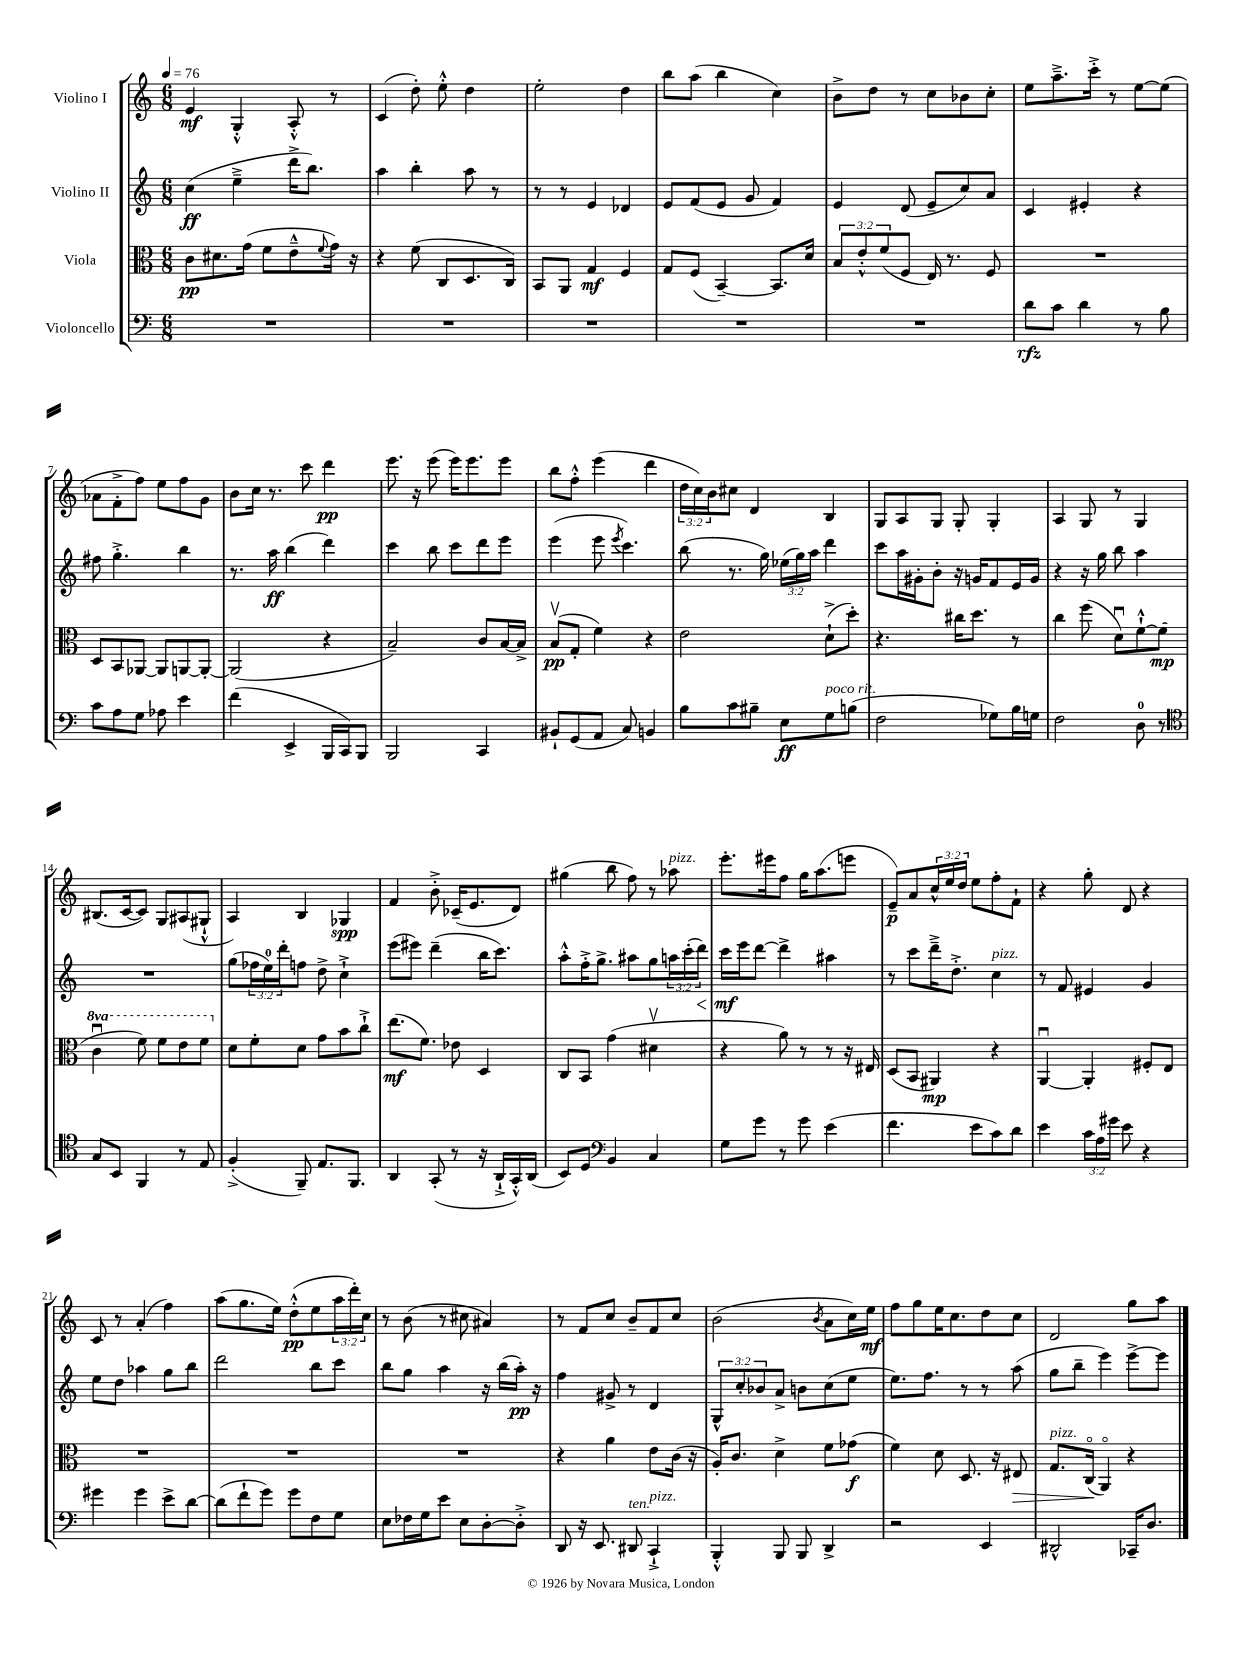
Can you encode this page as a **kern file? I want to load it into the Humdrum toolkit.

**kern	**dynam	**kern	**dynam	**kern	**dynam	**kern	**dynam
*part4	*part4	*part3	*part3	*part2	*part2	*part1	*part1
*staff4	*staff4	*staff3	*staff3	*staff2	*staff2	*staff1	*staff1
*I"Violoncello	*	*I"Viola	*	*I"Violino II	*	*I"Violino I	*
*clefF4	*	*clefC3	*	*clefG2	*	*clefG2	*
*k[]	*	*k[]	*	*k[]	*	*k[]	*
*M6/8	*	*M6/8	*	*M6/8	*	*M6/8	*
*MM76	*	*MM76	*	*MM76	*	*MM76	*
=1	=1	=1	=1	=1	=1	=1	=1
2.r	.	8c\L	pp	(4cc\	ff	4e/	mf
.	.	8.d#X\	.	.	.	.	.
.	.	.	.	4ee~^\	.	4G'^^/	.
.	.	(16g\Jk	.	.	.	.	.
.	.	8f\L	.	.	.	.	.
.	.	8e~^^\	.	16ddd^\KL	.	8A'^^/	.
.	.	.	.	8.bb\J)	.	.	.
.	.	8qqf/	.	.	.	.	.
.	.	16g\Jk)	.	.	.	8r	.
.	.	16r	.	.	.	.	.
=2	=2	=2	=2	=2	=2	=2	=2
2.r	.	4r	.	4aa\	.	(4c/	.
.	.	(8f\	.	4bb'\	.	8dd'\)	.
.	.	8C/L	.	.	.	8ee'^^\	.
.	.	8.D/	.	8aa\	.	4dd\	.
.	.	.	.	8r	.	.	.
.	.	16C/Jk)	.	.	.	.	.
=3	=3	=3	=3	=3	=3	=3	=3
2.r	.	8BB/L	.	8r	.	2ee'\	.
.	.	8AA/J	.	8r	.	.	.
.	.	4G/	mf	4e/	.	.	.
.	.	4F/	.	4d-X/	.	4dd\	.
=4	=4	=4	=4	=4	=4	=4	=4
2.r	.	8G/L	.	8e/L	.	8bb\L	.
.	.	(8F/J	.	(8f/	.	(8aa\J	.
.	.	[4BB~/)	.	8e/J	.	4bb\	.
.	.	.	.	8g/	.	.	.
.	.	8.BB/L]	.	4f/)	.	4cc\)	.
.	.	16d/Jk	.	.	.	.	.
=5	=5	=5	=5	=5	=5	=5	=5
2.r	.	12B/L	.	4e/	.	8b^\L	.
.	.	12e'^^/	.	.	.	.	.
.	.	.	.	.	.	8dd\J	.
.	.	(12f/	.	.	.	.	.
.	.	8F/J	.	(8d/	.	8r	.
.	.	16E/)	.	8e~/L	.	8cc\L	.
.	.	8.r	.	.	.	.	.
.	.	.	.	8cc/)	.	8b-X\	.
.	.	8F/	.	8a/J	.	8cc'\J	.
=6	=6	=6	=6	=6	=6	=6	=6
8d\L	rfz	2.r	.	4c/	.	8ee\L	.
8c\J	.	.	.	.	.	8.aa~^\	.
4d\	.	.	.	4e#X'/	.	.	.
.	.	.	.	.	.	16ccc'^\Jk	.
.	.	.	.	.	.	8r	.
8r	.	.	.	4r	.	[8ee\L	.
8B\	.	.	.	.	.	(8ee\J]	.
!!LO:LB:g=z
=7	=7	=7	=7	=7	=7	=7	=7
8c\L	.	8D/L	.	8ff#X\	.	8a-X\L	.
8A\	.	8BB/	.	4.gg'^\	.	8f'^\	.
8G\J	.	[8AA-X/J	.	.	.	8ff\J)	.
8A-X\	.	8AA-/L]	.	.	.	8ee\L	.
4e\	.	[8AAn/	.	4bb\	.	8ff\	.
.	.	8AA'/J_	.	.	.	8g\J	.
=8	=8	=8	=8	=8	=8	=8	=8
(4f\	.	(2AA/]	.	8.r	.	8b\L	.
.	.	.	.	.	.	16cc\Jk	.
.	.	.	.	16aa\	ff	8.r	.
4EE^/	.	.	.	(4bb\	.	.	.
.	.	.	.	.	.	8ccc\	.
16BBB/LL	.	4r	.	4ddd\)	.	4ddd\	pp
16CC/J)	.	.	.	.	.	.	.
8BBB/J	.	.	.	.	.	.	.
=9	=9	=9	=9	=9	=9	=9	=9
2BBB/	.	2B~/)	.	4ccc\	.	8.eee\	.
.	.	.	.	.	.	16r	.
.	.	.	.	8bb\	.	(8eee\	.
.	.	.	.	8ccc\L	.	16eee\KL)	.
.	.	.	.	.	.	8.eee\	.
4CC/	.	8c/L	.	8ddd\	.	.	.
.	.	[16B/L	.	8eee\J	.	8eee\J	.
.	.	16B^/JJ]	.	.	.	.	.
=10	=10	=10	=10	=10	=10	=10	=10
8BB#X`/L	.	(8Bv/L	pp	(4eee\	.	8bb\L	.
(8GG/	.	8G'/J	.	.	.	8ff'^^\J	.
8AA/J	.	4f\)	.	8eee\	.	(4eee\	.
.	.	.	.	8qeee/	.	.	.
8C/)	.	.	.	4.ccc\)	.	.	.
4BBn/	.	4r	.	.	.	4ddd\	.
=11	=11	=11	=11	=11	=11	=11	=11
8B\L	.	2e\	.	(8bb\	.	24dd\LL	.
.	.	.	.	.	.	24cc\)	.
.	.	.	.	.	.	24b\J	.
8c\	.	.	.	8.r	.	8cc#X\J	.
8B#X~\J	.	.	.	.	.	4d/	.
.	.	.	.	16gg\)	.	.	.
8E\L	ff	.	.	(24ee-X\LL	.	.	.
.	.	.	.	24gg\)	.	.	.
.	.	.	.	24aa\JJ	.	.	.
!LO:TX:a:i:t=poco rit.	!	!	!	!	!	!	!
8G\	.	(8d`^\L	.	4ddd\	.	4B/	.
(8Bn\J	.	8dd'\J)	.	.	.	.	.
=12	=12	=12	=12	=12	=12	=12	=12
2F\	.	4.r	.	8ccc\L	.	8G/L	.
.	.	.	.	16aa\L	.	8A/	.
.	.	.	.	16g#X'\J	.	.	.
.	.	.	.	8b'\J	.	8G/J	.
.	.	16cc#X\KL	.	16r	.	8G'/	.
.	.	8.dd\J	.	16gn/KL	.	.	.
8G-X\L)	.	.	.	8f/	.	4G'/	.
16B\L	.	8r	.	16e/L	.	.	.
16Gn\JJ	.	.	.	16g/JJ	.	.	.
=13	=13	=13	=13	=13	=13	=13	=13
2F\	.	4cc\	.	4r	.	4A/	.
.	.	(8ff\	.	16r	.	8G/	.
.	.	.	.	16gg\	.	.	.
.	.	8du\L)	.	8bb\	.	8r	.
8D\	.	[8f`^^\	.	4aa\	.	4G/	.
8r	.	(8f\J]	mp	.	.	.	.
!!LO:LB:g=z
=14	=14	=14	=14	=14	=14	=14	=14
*clefC4	*	*	*	*	*	*	*
*	*	*8va	*	*	*	*	*
8G/L	.	4ccu\	.	2.r	.	(8.B#X/L	.
8BB/J	.	.	.	.	.	.	.
.	.	.	.	.	.	[16c/k	.
4FF/	.	8ff\)	.	.	.	8c/J])	.
.	.	8ff\L	.	.	.	8G/L	.
8r	.	8ee\	.	.	.	(8A#X/	.
8E/	.	8ff\J	.	.	.	8G#X`^^/J	.
=15	=15	=15	=15	=15	=15	=15	=15
*	*	*X8va	*	*	*	*	*
(4F'^/	.	8d\L	.	(8gg\L	.	4A/)	.
.	.	8f'\	.	24ff-X\L	.	.	.
.	.	.	.	24ee\)	.	.	.
.	.	.	.	24ddd'\J	.	.	.
8FF~/)	.	8d\J	.	8ffn\J	.	4B/	.
8.E/L	.	8g\L	.	8dd^\	.	.	.
.	.	8b\	.	4cc`^\	.	4G-X/	spp
8.FF/J	.	.	.	.	.	.	.
.	.	8cc`^\J	.	.	.	.	.
=16	=16	=16	=16	=16	=16	=16	=16
4AA/	.	(8.ee\L	mf	(8eee\L	.	4f/	.
.	.	.	.	8eee#X\J)	.	.	.
.	.	8.f\J)	.	.	.	.	.
(8GG'/	.	.	.	(4ddd~\	.	8b'^\	.
8r	.	8e-X\	.	.	.	(16c-X~/KL	.
.	.	.	.	.	.	8.e/	.
16r	.	4D/	.	16bb\KL	.	.	.
16AA`^/LL	.	.	.	8.ccc\J)	.	.	.
16GG'^^/)	.	.	.	.	.	8d/J)	.
(16AA/JJ	.	.	.	.	.	.	.
=17	=17	=17	=17	=17	=17	=17	=17
8BB/L)	.	8C/L	.	8aa'^^\L	.	(4gg#X\	.
8D/J	.	8BB/J	.	16ff'^\K	.	.	.
.	.	.	.	8.gg^\J	.	.	.
*clefF4	*	*	*	*	*	*	*
4BB/	.	(4g\	.	.	.	8bb\	.
.	.	.	.	8aa#X\L	.	8ff\)	.
4C/	.	4d#Xv\	.	8gg\	.	8r	.
!	!	!	!	!	!	!LO:TX:a:i:t=pizz.	!
.	.	.	.	24aan\L	.	8aa-X\	.
.	.	.	.	(24ccc'\	.	.	.
!	!	!	!	!	!LO:HP:b	!	!
.	.	.	.	24ddd\JJ)	<	.	.
=18	=18	=18	=18	=18	=18	=18	=18
8G\L	.	4r	.	16ccc\LL	mf	8.eee'\L	.
.	.	.	.	16eee\J	[	.	.
8g\J	.	.	.	[8ddd\J	.	.	.
.	.	.	.	.	.	16eee#X\k	.
8r	.	8a\)	.	4ddd^\]	.	8ff\J	.
8g\	.	8r	.	.	.	16gg\KL	.
.	.	.	.	.	.	(8.aa\	.
(4e\	.	8r	.	4aa#X\	.	.	.
.	.	16r	.	.	.	8eeen\J	.
.	.	16E#X/	.	.	.	.	.
=19	=19	=19	=19	=19	=19	=19	=19
4.f\	.	(8D/L	.	8r	.	8e~/L)	p
.	.	8BB/J	.	8ccc\L	.	8a/	.
.	.	4AA#X/)	mp	16ddd~^\K	.	24cc^^/L	.
.	.	.	.	.	.	24ee/	.
.	.	.	.	8.dd'^\J	.	.	.
.	.	.	.	.	.	24dd/JJ	.
8e\L	.	.	.	.	.	8ee\L	.
!	!	!	!	!LO:TX:a:i:t=pizz.	!	!	!
8c\)	.	4r	.	4cc\	.	8ff'\	.
8d\J	.	.	.	.	.	8f`\J	.
=20	=20	=20	=20	=20	=20	=20	=20
4e\	.	[4AAu/	.	8r	.	4r	.
.	.	.	.	8f/	.	.	.
24c\LL	.	4AA'/]	.	4e#X/	.	8gg'\	.
24A\	.	.	.	.	.	.	.
24g#X\JJ	.	.	.	.	.	.	.
8e\	.	.	.	.	.	8d/	.
4r	.	8F#X'/L	.	4g/	.	4r	.
.	.	8E/J	.	.	.	.	.
!!LO:LB:g=z
=21	=21	=21	=21	=21	=21	=21	=21
4g#X\	.	2.r	.	8ee\L	.	8c/	.
.	.	.	.	8dd\J	.	8r	.
4g#\	.	.	.	4aa-X\	.	(4a'/	.
8e^\L	.	.	.	8gg\L	.	4ff\)	.
[8d\J	.	.	.	8bb\J	.	.	.
=22	=22	=22	=22	=22	=22	=22	=22
(8d\L]	.	2.r	.	2ddd\	.	(8aa\L	.
8f`\	.	.	.	.	.	8.gg\	.
8g\J)	.	.	.	.	.	.	.
.	.	.	.	.	.	16ee\Jk)	.
8g\L	.	.	.	.	.	(8dd'^^\L	pp
8F\	.	.	.	8bb\L	.	8ee\	.
8G\J	.	.	.	8ccc\J	.	24aa\L	.
.	.	.	.	.	.	24ddd'\)	.
.	.	.	.	.	.	24cc\JJ	.
=23	=23	=23	=23	=23	=23	=23	=23
8E\L	.	2.r	.	8bb\L	.	8r	.
16F-X\L	.	.	.	8gg\J	.	(8b\	.
16G\J	.	.	.	.	.	.	.
8e\J	.	.	.	4aa\	.	8r	.
8E\L	.	.	.	.	.	8cc#X\	.
[8D'\	.	.	.	16r	.	4a#X/)	.
.	.	.	.	(16bb\LL	.	.	.
8D'^\J]	.	.	.	16aa'\JJ)	pp	.	.
.	.	.	.	16r	.	.	.
=24	=24	=24	=24	=24	=24	=24	=24
8DD/	.	4r	.	4ff\	.	8r	.
16r	.	.	.	.	.	8f/L	.
8.EE/	.	.	.	.	.	.	.
.	.	4a\	.	8g#X^/	.	8cc/J	.
!LO:TX:a:i:t=ten.	!	!	!	!	!	!	!
8DD#X/	.	.	.	8r	.	8b~/L	.
!LO:TX:a:i:t=pizz.	!	!	!	!	!	!	!
4CC`^/	.	8e\L	.	4d/	.	8f/	.
.	.	(16c\Jk	.	.	.	8cc/J	.
.	.	16r	.	.	.	.	.
=25	=25	=25	=25	=25	=25	=25	=25
4BBB'^^/	.	16A'/KL)	.	12G^^/L	.	(2b\	.
.	.	8.c/J	.	.	.	.	.
.	.	.	.	12cc'/	.	.	.
.	.	.	.	12b-X/	.	.	.
8BBB/	.	4d^\	.	8a^/J	.	.	.
8BBB/	.	.	.	8bn\L	.	.	.
.	.	.	.	.	.	8qb/	.
4DD^/	.	8f\L	.	(8cc\	.	8a\L	.
.	.	(8g-X\J	f	8ee\J	.	16cc\L)	.
.	.	.	.	.	.	16ee\JJ	mf
=26	=26	=26	=26	=26	=26	=26	=26
2r	.	4f\)	.	8.ee\L)	.	8ff\L	.
.	.	.	.	.	.	8gg\	.
.	.	.	.	8.ff\J	.	.	.
.	.	8d\	.	.	.	16ee\K	.
.	.	.	.	.	.	8.cc\	.
.	.	8.D/	.	8r	.	.	.
4EE/	.	.	.	8r	.	8dd\	.
.	.	16r	.	.	.	.	.
!	!	!	!LO:HP:b	!	!	!	!
.	.	8E#X/	>	(8aa\	.	8cc\J	.
=27	=27	=27	=27	=27	=27	=27	=27
!	!	!LO:TX:a:i:t=pizz.	!	!	!	!	!
2DD#X^^/	.	8.G/L	.	8gg\L	.	2d/	.
.	.	.	.	8bb~\J	.	.	.
.	.	(16C/Jk	.	.	.	.	.
.	.	4AA/)	]	4eee\)	.	.	.
16CC-X~/KL	.	4r	.	[8eee^\L	.	8gg\L	.
8.D/J	.	.	.	.	.	.	.
.	.	.	.	8eee\J]	.	8aa\J	.
==	==	==	==	==	==	==	==
*-	*-	*-	*-	*-	*-	*-	*-
